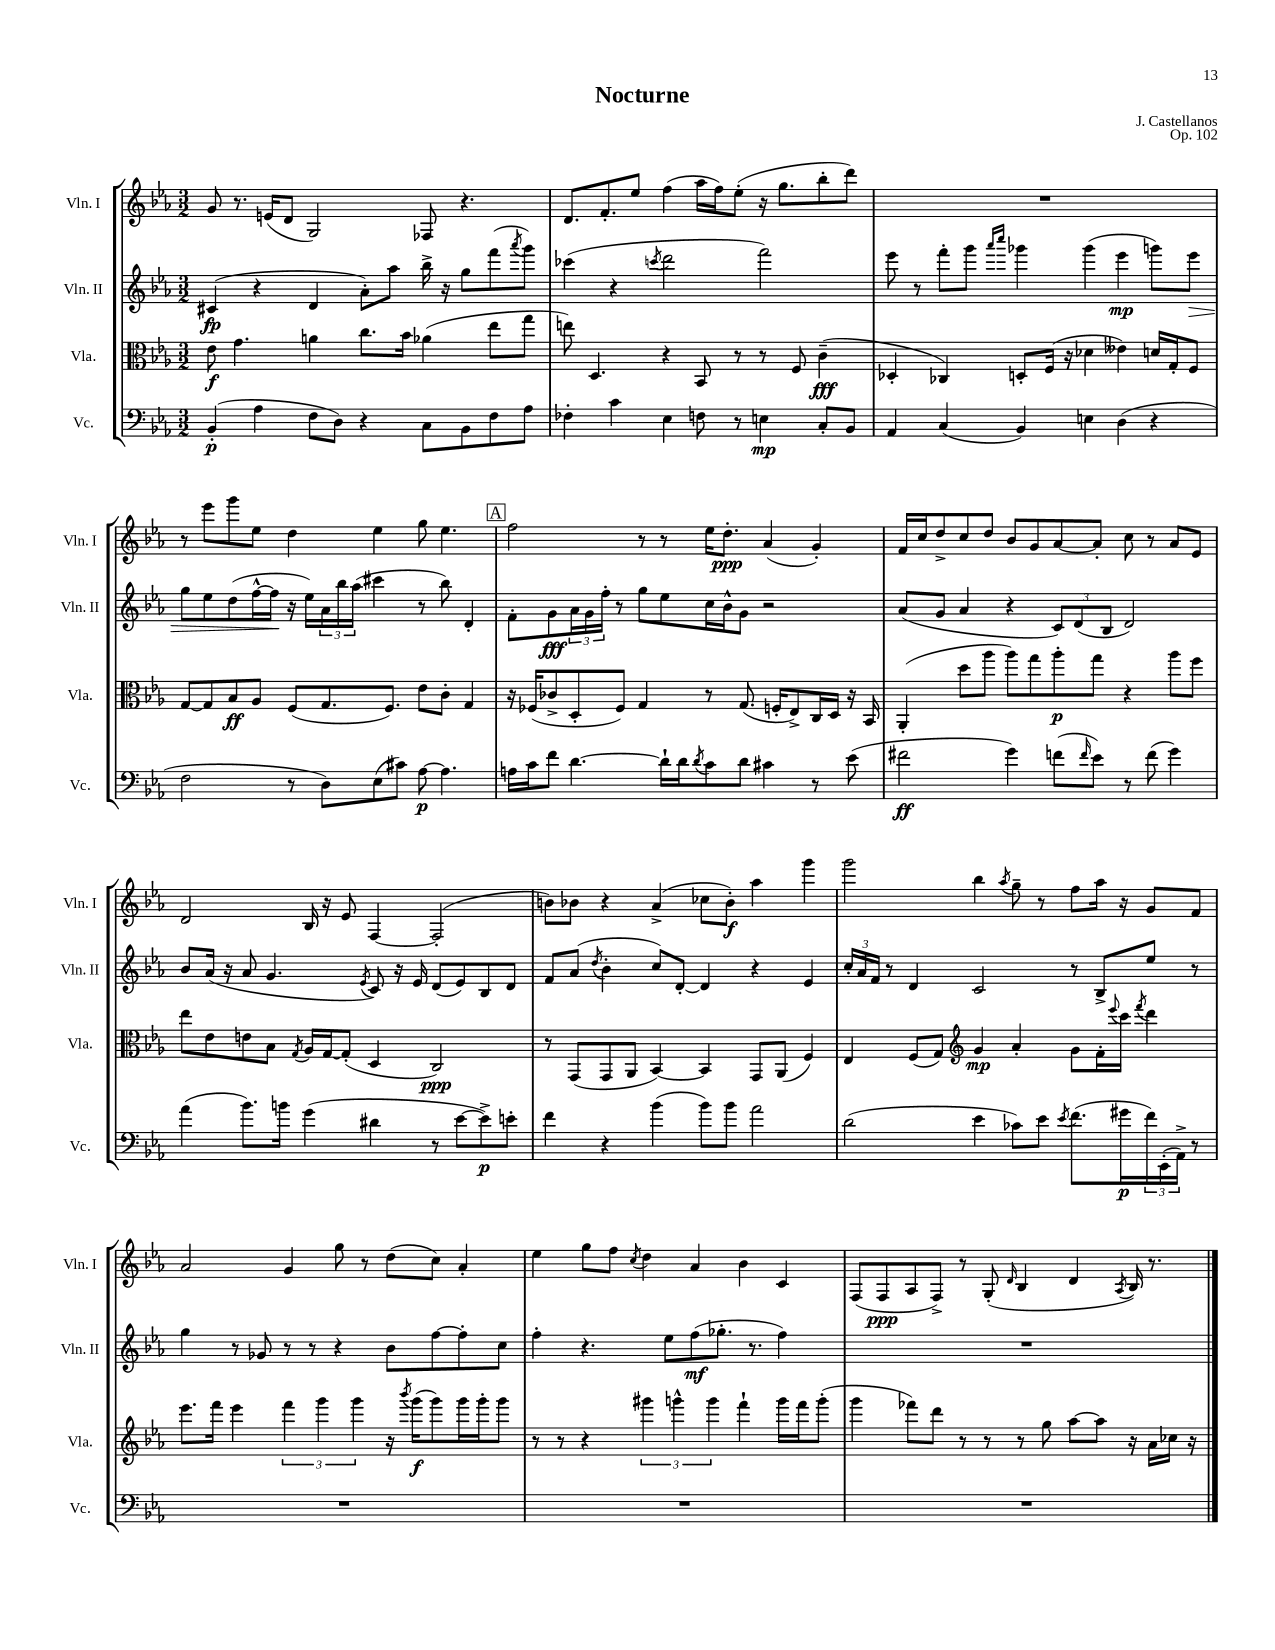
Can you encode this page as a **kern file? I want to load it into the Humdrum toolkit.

**kern	**dynam	**kern	**dynam	**kern	**dynam	**kern	**dynam
*part4	*part4	*part3	*part3	*part2	*part2	*part1	*part1
*staff4	*staff4	*staff3	*staff3	*staff2	*staff2	*staff1	*staff1
*I"Vc.	*	*I"Vla.	*	*I"Vln. II	*	*I"Vln. I	*
*I'Vc.	*	*I'Vla.	*	*I'Vln. II	*	*I'Vln. I	*
*clefF4	*	*clefC3	*	*clefG2	*	*clefG2	*
*k[b-e-a-]	*	*k[b-e-a-]	*	*k[b-e-a-]	*	*k[b-e-a-]	*
*M3/2	*	*M3/2	*	*M3/2	*	*M3/2	*
=1	=1	=1	=1	=1	=1	=1	=1
(4BB-'/	p	8e-\	f	(4c#X/	fp	8g/	.
.	.	4.g\	.	.	.	8.r	.
4A-\	.	.	.	4r	.	.	.
.	.	.	.	.	.	(16en/KL	.
.	.	.	.	.	.	8d/J	.
8F\L	.	4an\	.	4d/	.	2G/)	.
8D\J)	.	.	.	.	.	.	.
4r	.	8.cc\L	.	8a-'\L)	.	.	.
.	.	.	.	8aa-\J	.	.	.
.	.	16b-\Jk	.	.	.	.	.
8C\L	.	(4a-X\	.	16bb-^\	.	8F-X/	.
.	.	.	.	16r	.	.	.
8BB-\	.	.	.	8gg\L	.	4.r	.
8F\	.	8ee-\L	.	(8fff\	.	.	.
.	.	.	.	8qaaa-/	.	.	.
8A-\J	.	8gg\J	.	8ggg\J)	.	.	.
=2	=2	=2	=2	=2	=2	=2	=2
4F-X'\	.	8een\)	.	(4ccc-X\	.	8.d/L	.
.	.	4.D/	.	.	.	.	.
.	.	.	.	.	.	8.f'/	.
4c\	.	.	.	4r	.	.	.
.	.	.	.	.	.	8ee-/J	.
.	.	.	.	8qcccn/	.	.	.
4E-\	.	4r	.	2ddd\	.	(4ff\	.
8Fn\	.	8BB-/	.	.	.	16aa-\LL	.
.	.	.	.	.	.	16ff\J)	.
8r	.	8r	.	.	.	(8ee-'\J	.
4En\	mp	8r	.	2fff\)	.	16r	.
.	.	.	.	.	.	8.gg\L	.
.	.	8F/	.	.	.	.	.
8C'/L	.	(4c~\	fff	.	.	8bb-'\	.
8BB-/J	.	.	.	.	.	8ddd\J)	.
=3	=3	=3	=3	=3	=3	=3	=3
4AA-/	.	4D-X'/	.	8eee-\	.	1.r	.
.	.	.	.	8r	.	.	.
(4C/	.	4C-X/)	.	8fff'\L	.	.	.
.	.	.	.	8ggg\J	.	.	.
.	.	.	.	16qqaaa-/LL	.	.	.
.	.	.	.	16qqcccc/JJ	.	.	.
4BB-/)	.	8Dn'/L	.	4ggg-X\	.	.	.
.	.	(16F/Jk	.	.	.	.	.
.	.	16r	.	.	.	.	.
4En\	.	4d-X\	.	(4ggg-\	.	.	.
(4D\	.	4e--X\)	.	4eee-\	mp	.	.
4r	.	16dn/LL	.	8gggn\L)	.	.	.
.	.	16G'/J	.	.	.	.	.
!	!	!	!	!	!LO:HP:b	!	!
.	.	8F/J	.	8eee-\J	>	.	.
!!LO:LB:g=z
=4	=4	=4	=4	=4	=4	=4	=4
2F\	.	[8G/L	.	8gg\L	.	8r	.
.	.	8G/]	.	8ee-\	.	8eee-\L	.
.	.	8B-/	ff	(8dd\	.	8ggg\	.
.	.	8A-/J	.	[16ff^^\L	.	8ee-\J	.
.	.	.	.	16ff\JJ]	.	.	.
8r	.	(8F/L	.	16r	]	4dd\	.
.	.	.	.	16ee-\LL)	.	.	.
8D\L)	.	8.G/	.	24a-\	.	.	.
.	.	.	.	24bb-\	.	.	.
.	.	.	.	(24aa-\JJ	.	.	.
(8E-\	.	.	.	4ccc#X\	.	4ee-\	.
.	.	8.F/J)	.	.	.	.	.
8c#X\J)	.	.	.	.	.	.	.
[8A-\	p	8e-\L	.	8r	.	8gg\	.
4.A-\]	.	8c'\J	.	8bb-\)	.	4.ee-\	.
.	.	4G/	.	4d'/	.	.	.
!!LO:REH:place=s1:t=A
=5	=5	=5	=5	=5	=5	=5	=5
16An\LL	.	16r	.	8f'\L	.	2ff\	.
16c\J	.	(16F-X/KL	.	.	.	.	.
8f\J	.	8c-X^/	.	8g\	fff	.	.
[4.d\	.	8D'/	.	24a-\L	.	.	.
.	.	.	.	24g\	.	.	.
.	.	.	.	24ff'\JJ	.	.	.
.	.	8F-/J)	.	8r	.	.	.
.	.	4G/	.	8gg\L	.	8r	.
16d`\LL]	.	.	.	8ee-\	.	8r	.
16d\J	.	.	.	.	.	.	.
8qd/	.	.	.	.	.	.	.
8c\	.	8r	.	16cc\L	.	16ee-\KL	.
.	.	.	.	16b-^^\J	.	8.dd'\J	ppp
8d\J	.	(8.G/	.	8g\J	.	.	.
4c#X\	.	.	.	2r	.	(4a-/	.
.	.	16Fn'/KL	.	.	.	.	.
.	.	8E-^/)	.	.	.	.	.
8r	.	16C/L	.	.	.	4g'/)	.
.	.	16D/JJ	.	.	.	.	.
(8e-\	.	16r	.	.	.	.	.
.	.	16BB-/	.	.	.	.	.
=6	=6	=6	=6	=6	=6	=6	=6
2f#X\	ff	(4AA-'/	.	(8a-/L	.	16f/LL	.
.	.	.	.	.	.	16cc/J	.
.	.	.	.	8g/J	.	8dd^/	.
.	.	8dd\L	.	4a-/	.	8cc/	.
.	.	8aa-\J	.	.	.	8dd/J	.
4g\)	.	8aa-\L)	.	4r	.	8b-/L	.
.	.	8gg\	.	.	.	8g/	.
(8fn\L	.	8aa-'\	p	12c/L)	.	[8a-/	.
.	.	.	.	(12d/	.	.	.
16qqf/	.	.	.	.	.	.	.
8e-\J)	.	8gg\J	.	.	.	8a-'/J]	.
.	.	.	.	12B-/J	.	.	.
8r	.	4r	.	2d/)	.	8cc\	.
(8f\	.	.	.	.	.	8r	.
4g\)	.	8aa-\L	.	.	.	8a-/L	.
.	.	8ff\J	.	.	.	8e-/J	.
!!LO:LB:g=z
=7	=7	=7	=7	=7	=7	=7	=7
(4a-\	.	8ee-\L	.	8b-/L	.	2d/	.
.	.	8e-\	.	(16a-/Jk	.	.	.
.	.	.	.	16r	.	.	.
8.b-\L)	.	8en\	.	8a-/	.	.	.
.	.	8B-\J	.	4.g/	.	.	.
16bn\Jk	.	.	.	.	.	.	.
.	.	8qG/	.	.	.	.	.
(4g\	.	16A-/LL	.	.	.	16B-/	.
.	.	[16G/J	.	.	.	16r	.
.	.	(8G'/J]	.	.	.	8e-/	.
.	.	.	.	8qe-/	.	.	.
4d#X\	.	4D/	.	8c/)	.	[4F/	.
.	.	.	.	16r	.	.	.
.	.	.	.	16e-/	.	.	.
8r	.	2C/)	ppp	(8d/L	.	(2F'/]	.
[8e-\L	.	.	.	8e-/)	.	.	.
8e-^\])	p	.	.	8B-/	.	.	.
8en'\J	.	.	.	8d/J	.	.	.
=8	=8	=8	=8	=8	=8	=8	=8
4f\	.	8r	.	8f/L	.	8bn\L)	.
.	.	(8GG/L	.	(8a-/J	.	8b-X\J	.
.	.	.	.	8qdd/	.	.	.
4r	.	8GG/	.	4b-'\	.	4r	.
.	.	8AA-/J	.	.	.	.	.
(4b-\	.	[4BB-/)	.	8cc/L)	.	(4a-^/	.
.	.	.	.	[8d'/J	.	.	.
8b-\L)	.	4BB-/]	.	4d/]	.	8cc-X\L	.
8b-\J	.	.	.	.	.	8b-'\J)	f
2a-\	.	8GG/L	.	4r	.	4aa-\	.
.	.	(8AA-/J	.	.	.	.	.
.	.	4F/)	.	4e-/	.	4ggg\	.
=9	=9	=9	=9	=9	=9	=9	=9
(2d\	.	4E-/	.	24cc'/LL	.	2ggg\	.
.	.	.	.	24a-/	.	.	.
.	.	.	.	24f/JJ	.	.	.
.	.	.	.	8r	.	.	.
.	.	(8F/L	.	4d/	.	.	.
.	.	8G/J)	.	.	.	.	.
*	*	*clefG2	*	*	*	*	*
4e-\	.	4g/	mp	2c/	.	4bb-\	.
.	.	.	.	.	.	8qaa-/	.
8c-X\L)	.	4a-'/	.	.	.	8gg~\	.
8e-\J	.	.	.	.	.	8r	.
8qe-/	.	.	.	.	.	.	.
(8.f\L	.	8g\L	.	8r	.	8ff\L	.
.	.	16f'\L	.	8B-^/L	.	16aa-\Jk	.
.	.	8qqeee-/	.	.	.	.	.
16g#X\L	p	16ccc\JJ	.	.	.	16r	.
.	.	8qfff/	.	.	.	.	.
24f\)	.	4ddd\	.	8ee-/J	.	8g/L	.
(24EE-'\	.	.	.	.	.	.	.
24AA-^\JJ)	.	.	.	.	.	.	.
8r	.	.	.	8r	.	8f/J	.
!!LO:LB:g=z
=10	=10	=10	=10	=10	=10	=10	=10
1.r	.	8.eee-\L	.	4gg\	.	2a-/	.
.	.	16fff\Jk	.	.	.	.	.
.	.	4eee-\	.	8r	.	.	.
.	.	.	.	8g-X/	.	.	.
.	.	6fff\	.	8r	.	4g/	.
.	.	.	.	8r	.	.	.
.	.	6ggg\	.	.	.	.	.
.	.	.	.	4r	.	8gg\	.
.	.	6ggg\	.	.	.	.	.
.	.	.	.	.	.	8r	.
.	.	16r	.	8b-\L	.	(8dd\L	.
.	.	8qbbb-/	.	.	.	.	.
.	.	(16ggg\KL	f	.	.	.	.
.	.	8ggg\)	.	[8ff\	.	8cc\J)	.
.	.	16ggg\L	.	8ff'\]	.	4a-'/	.
.	.	16ggg'\J	.	.	.	.	.
.	.	8ggg\J	.	8cc\J	.	.	.
=11	=11	=11	=11	=11	=11	=11	=11
1.r	.	8r	.	4ff'\	.	4ee-\	.
.	.	8r	.	.	.	.	.
.	.	4r	.	4.r	.	8gg\L	.
.	.	.	.	.	.	8ff\J	.
.	.	.	.	.	.	8qcc/	.
.	.	6ggg#X\	.	.	.	4dd\	.
.	.	.	.	8ee-\L	.	.	.
.	.	6gggn^^\	.	.	.	.	.
.	.	.	.	(8ff\	mf	4a-/	.
.	.	6ggg\	.	.	.	.	.
.	.	.	.	8.gg-X'\J	.	.	.
.	.	4fff`\	.	.	.	4b-\	.
.	.	.	.	8.r	.	.	.
.	.	16ggg\LL	.	4ff\)	.	4c/	.
.	.	16fff\J	.	.	.	.	.
.	.	(8ggg'\J	.	.	.	.	.
=12	=12	=12	=12	=12	=12	=12	=12
1.r	.	4ggg\	.	1.r	.	(8F/L	.
.	.	.	.	.	.	8F/	ppp
.	.	8fff-X\L)	.	.	.	8A-/	.
.	.	8ddd\J	.	.	.	8F^/J)	.
.	.	8r	.	.	.	8r	.
.	.	8r	.	.	.	(8G'/	.
.	.	.	.	.	.	16qqd/	.
.	.	8r	.	.	.	4B-/	.
.	.	8gg\	.	.	.	.	.
.	.	[8aa-\L	.	.	.	4d/	.
.	.	8aa-\J]	.	.	.	.	.
.	.	.	.	.	.	8qA-/	.
.	.	16r	.	.	.	16B-/)	.
.	.	16a-\LL	.	.	.	8.r	.
.	.	16cc-X\JJ	.	.	.	.	.
.	.	16r	.	.	.	.	.
==	==	==	==	==	==	==	==
*-	*-	*-	*-	*-	*-	*-	*-
